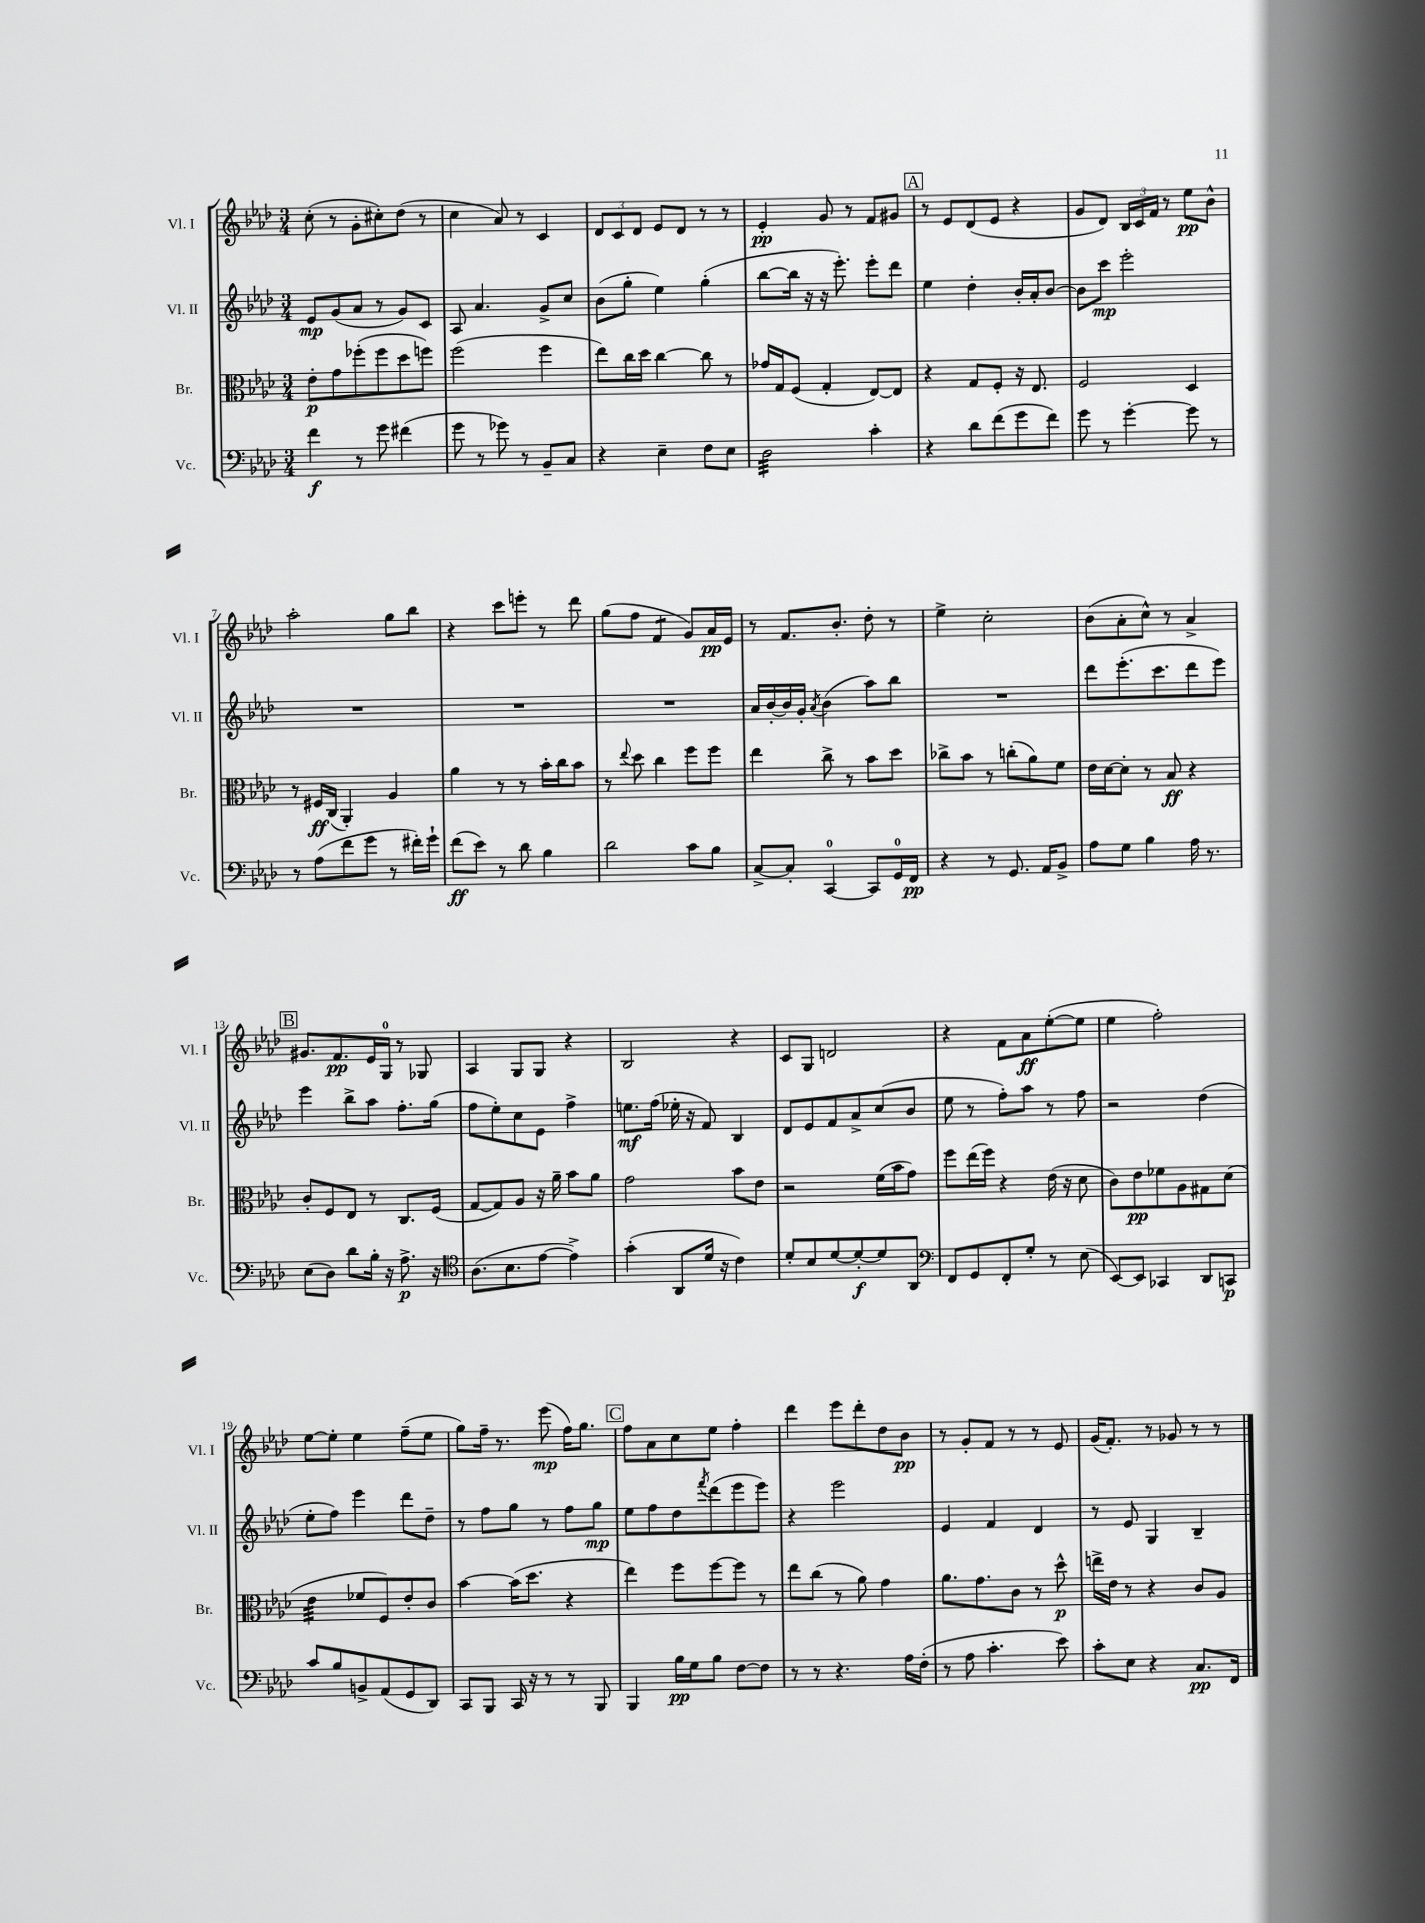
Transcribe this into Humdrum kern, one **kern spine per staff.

**kern	**kern	**kern	**kern
*staff4	*staff3	*staff2	*staff1
*clefF4	*clefC3	*clefG2	*clefG2
*k[b-e-a-d-]	*k[b-e-a-d-]	*k[b-e-a-d-]	*k[b-e-a-d-]
*M3/4	*M3/4	*M3/4	*M3/4
4f\	8e-'\L	8e-/L	(8cc'\
.	8g\	(8g/	8r
8r	(8ff-'\	8a-/J	8g'\L
8g\	8ff-\	8r	8cc#'\)
(4f#\	8dd-\	8g/L)	(8dd-\J
.	8ff\J)	8c/J	8r
=	=	=	=
8g\	(2ff\	8A-/	4cc\
8r	.	4.a-/	.
8g-\)	.	.	8a-/)
8r	.	.	8r
8BB-~/L	4ff\	8g^/L	4c/
8C/J	.	8cc/J	.
=	=	=	=
4r	8ee-\L)	(8b-\L	12d-/L
.	.	.	12c/
.	16cc\L	8gg'\J	.
.	.	.	12d-/J
.	16dd-\JJ	.	.
4E-~\	[4cc\	4ee-\)	8e-/L
.	.	.	8d-/J
8F\L	8cc\]	(4gg'\	8r
8E-\J	8r	.	8r
=	=	=	=
2D-\	16g-/LL	[8bb-\L	4e-'/
.	16G/J	.	.
.	(8F/J	16bb-\]Jk	.
.	.	16r	.
.	4G'/	16r	8g/
.	.	8.eee-'\)	.
.	.	.	8r
4c'\	[8E-/L)	8eee-'\L	8f/L
.	8E-/]J	8ddd-\J	8g#/J
=	=	=	=
4r	4r	4ee-\	8r
.	.	.	8e-/L
8d-\L	8G/L	4dd-'\	(8d-/
(8f\	8F'/J	.	8e-/J
8g\	16r	16b-'/LL	4r
.	8.E-/	16a-'/J	.
8f\J)	.	[8b-/J	.
=	=	=	=
8g\	2F/	8b-\]L	8g/L
8r	.	8ccc\J	8d-/J)
[4g'\	.	2eee-'\	24B-/LL
.	.	.	24c/
.	.	.	24f/JJ
.	.	.	8r
8g\]	4D-/	.	8ee-\L
8r	.	.	8b-^^\J
=	=	=	=
8r	8r	2.r	2aa-'\
(8A-\L	16F#/LL	.	.
.	(16C/JJ	.	.
8f\	4AA-'/)	.	.
8g\J	.	.	.
8r	4A-/	.	8gg\L
16f#'\LL)	.	.	8bb-\J
16g`\JJ	.	.	.
=	=	=	=
(8f\L	4a-\	2.r	4r
8e-\J)	.	.	.
8r	8r	.	8ccc\L
8d-\	8r	.	8eee'\J
4B-\	16b-'\LL	.	8r
.	16cc\J	.	.
.	8b-\J	.	8ddd-\
=	=	=	=
2d-\	8r	2.r	(8gg\L
.	8qqee-/	.	.
.	8dd-\	.	8ff\J
.	4cc\	.	4f/
8c\L	8ff\L	.	8g/L)
8B-\J	8ff\J	.	16a-/L
.	.	.	16e-/JJ
=	=	=	=
[8C^/L	4ee-\	16a-/LL	8r
.	.	[16b-'/	.
8C'/]J	.	16b-/]	8.f/L
.	.	16g'/JJ	.
.	.	8qa-/	.
[4CC/	8cc^\	(4b-\	.
.	.	.	8.b-'/J
.	8r	.	.
8CC/]L	8b-\L	8aa-\L)	8dd-'\
16GG/L	8dd-\J	8bb-\J	8r
16FF/JJ	.	.	.
=	=	=	=
4r	8cc-^\L	2.r	4ee-^\
.	8b-\J	.	.
8r	8r	.	2cc'\
8.GG/	(8cc'\L	.	.
.	8a-\)	.	.
16AA-/LK	.	.	.
8BB-^/J	8f\J	.	.
=	=	=	=
8A-\L	16e-\LL	8ddd-\L	(8b-\L
.	[16d-\J	.	.
8G\J	8d-'\]J	(8.eee-'\	8a-'\
4B-\	8r	.	8cc^^\J)
.	.	8.ccc\	.
.	8B-/	.	8r
16A-\	4r	8ddd-\	4a-^/
8.r	.	.	.
.	.	8eee-\J)	.
=	=	=	=
(8E-\L	8c'/L	4eee-\	8.g#/L
8D-\J)	8F/	.	.
.	.	.	8.f/
8d-\L	8E-/J	8bb-^\L	.
16B-'\Jk	8r	8aa-\J	16e-/L
16r	.	.	16G/JJ
8.A-^\	8.C/L	8.ff'\L	8r
.	.	.	8G-/
16r	(16F/Jk	(16gg\Jk	.
=	=	=	=
*clefC4	*	*	*
(8.A-\L	[8G/L	8ff\L	4A-/
.	8G/])	8ee-'\)	.
8.B-\	.	.	.
.	8A-/J	8cc\	8G/L
[8e-\J	16r	8e-\J	8G/J
.	16a-~\	.	.
4e-^\])	8b-\L	4ff^\	4r
.	8a-\J	.	.
=	=	=	=
(4g'\	2g\	8.ee\L	2B-/
.	.	(16ff\Jk	.
8AA-/L	.	16ee-'\	.
.	.	16r	.
16d-/Jk	.	8f/)	.
16r	.	.	.
4c\)	8b-\L	4B-/	4r
.	8e-\J	.	.
=	=	=	=
8d-'/L	2r	8d-/L	8c/L
8B-/	.	8e-/	8G/J
[8d-/	.	8f/	2d/
8d-'/_	.	8a-^/	.
8d-/]	(16f\LL	(8cc/	.
.	16b-\J	.	.
8AA-/J	8g\J)	8b-/J	.
=	=	=	=
*clefF4	*	*	*
8FF/L	8ff\L	8ee-\	4r
8GG/	(16ee-\L	8r	.
.	16ff\JJ)	.	.
8FF'/	4r	8ff'\L)	8f\L
8G'/J	.	8aa-\J	8a-\
8r	(16e-\	8r	([8ee-'\
.	16r	.	.
(8E-\	8d-\	8ff\	8ee-\]J
=	=	=	=
[8EE-/L)	8c\L)	2r	4ee-\
8EE-/]J	8e-\	.	.
4CC-/	8f-\	.	2ff'\)
.	8A-\	.	.
8DD-/L	8G#\	(4dd-\	.
8CC/J	(8d-\J	.	.
=	=	=	=
8c/L	4e-\	8ee-'\L	[8ee-\L
8B-/	.	8ff\J)	8ee-'\]J
8BB^/	8f-/L	4eee-\	4ee-\
(8AA-/	8F/)	.	.
8GG/	8e-'/	8ddd-\L	(8ff~\L
8DD-/J)	8c/J	8dd-~\J	8ee-\J
=	=	=	=
8CC/L	[4b-\	8r	8gg\L)
8BBB-/J	.	8ff\L	16ff~\Jk
.	.	.	8.r
16CC/	(16b-\]LK	8gg\J	.
16r	8.dd-\J	.	.
8r	.	8r	(8eee-\
8r	4r	8ff\L	16ff\LK)
.	.	.	8.gg\J
8BBB-/	.	8gg\J	.
=	=	=	=
4BBB-/	4ee-\)	8ee-\L	8ff\L
.	.	8ff\	8a-\
16B-\LL	8ff\L	8dd-\	8cc\
16G\J	.	.	.
.	.	8qfff/	.
8B-\J	[8ff\	(8ddd-\	8ee-\J
[8F\L	8ff\]J	8eee-\	4ff'\
8F\]J	8r	8eee-\J)	.
=	=	=	=
8r	8ee-\L	4r	4ddd-\
8r	(8cc\J	.	.
4.r	8r	2eee-\	8eee-\L
.	8a-\)	.	8ddd-'\
.	4g\	.	8dd-\
16A-\LL	.	.	8b-\J
(16F'\JJ	.	.	.
=	=	=	=
8r	8.a-\L	4e-/	8r
8A-\	.	.	8g'/L
.	8.g\	.	.
4.c'\	.	4f/	8f/J
.	8c\J	.	8r
.	8r	4d-/	8r
8e-\)	8dd-^^\	.	8e-/
=	=	=	=
8c'\L	16ee^\LL	8r	(16g/LK
.	16e-\JJ	.	8.f'/J)
8E-\J	8r	8e-/	.
4r	4r	4G/	8r
.	.	.	8g-/
8.C/L	8c/L	4B-~/	8r
.	8A-/J	.	8r
16FF/Jk	.	.	.
==	==	==	==
*-	*-	*-	*-
